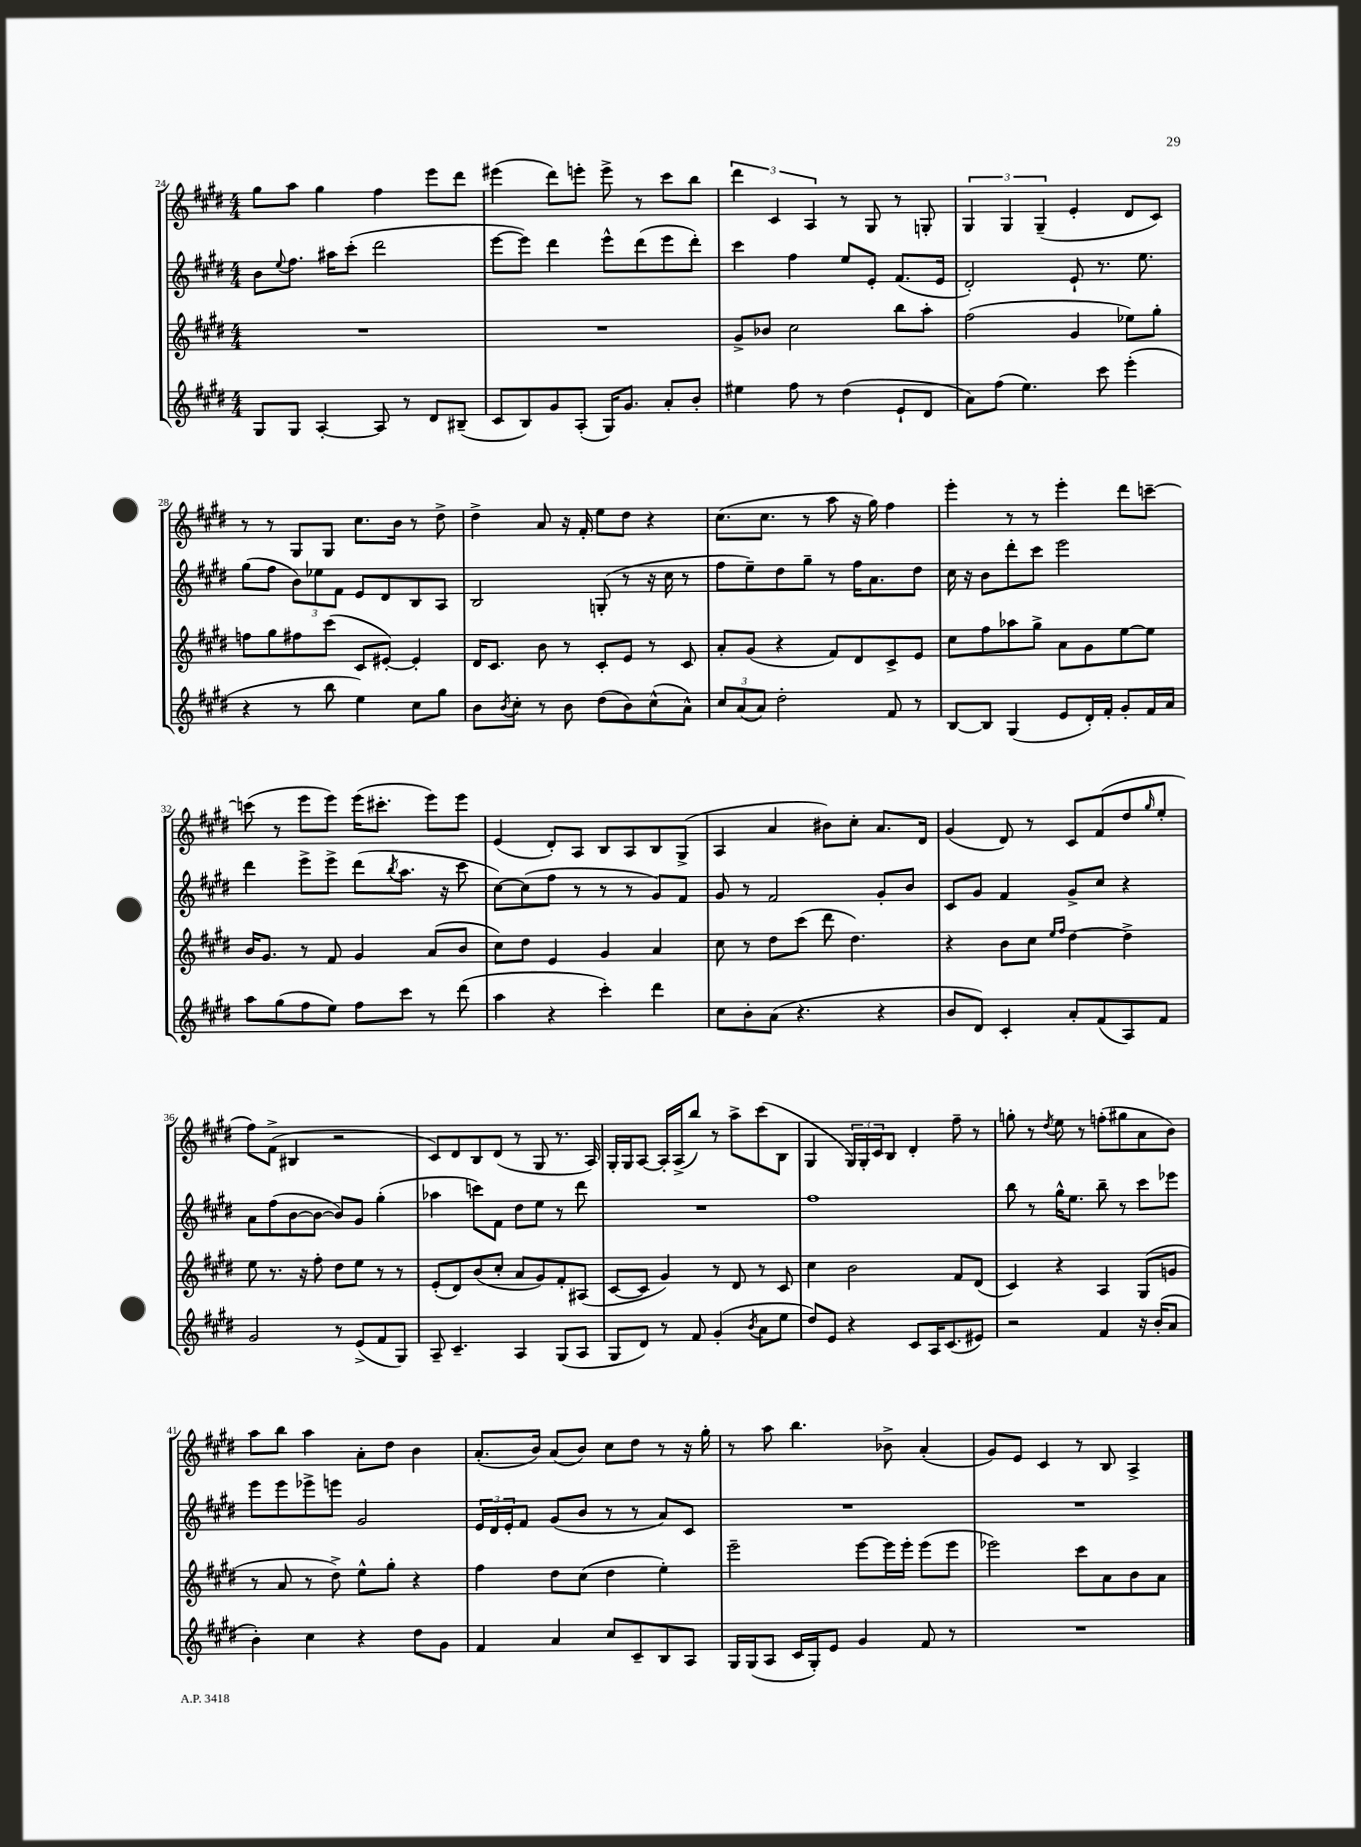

**kern	**kern	**kern	**kern
*staff4	*staff3	*staff2	*staff1
*clefG2	*clefG2	*clefG2	*clefG2
*k[f#c#g#d#]	*k[f#c#g#d#]	*k[f#c#g#d#]	*k[f#c#g#d#]
*M4/4	*M4/4	*M4/4	*M4/4
8G#/L	1r	8b\L	8gg#\L
.	.	8qqee/	.
8G#/J	.	8.ff#\J	8aa\J
[4A'/	.	.	4gg#\
.	.	16aa#\LK	.
.	.	(8ccc#'\J	.
8A/]	.	2ddd#\	4ff#\
8r	.	.	.
8d#/L	.	.	8eee\L
(8B#~/J	.	.	8ddd#\J
=	=	=	=
8c#/L	1r	[8eee\L	(4eee#\
8B/)	.	8eee\]J)	.
8g#/	.	4ddd#\	8ddd#\L)
(8A'/J	.	.	8eee'\J
16G#/LK)	.	8eee^^\L	8eee^\
8.g#/J	.	.	.
.	.	(8ddd#\	8r
8a'/L	.	8eee\	8ccc#\L
8b'/J	.	8ddd#'\J)	8bb\J
=	=	=	=
4ee#\	8g#^/L	4ccc#\	6ddd#\
.	8b-/J	.	.
.	.	.	6c#/
8ff#\	2cc#\	4ff#\	.
.	.	.	6A/
8r	.	.	.
(4dd#\	.	8ee/L	8r
.	.	8e'/J	8G#/
8e`/L	8bb\L	(8.f#/L	8r
8d#/J	8aa'\J	.	8G'/
.	.	16e/Jk	.
=	=	=	=
8a\L)	(2ff#\	2d#'/)	6G#/
(8ff#\J	.	.	.
.	.	.	6G#/
4.ee\)	.	.	.
.	.	.	(6G#~/
.	4g#/	8e`/	4e'/
8ccc#\	.	8.r	.
(4eee'\	8ee-\L)	.	8d#/L
.	.	8.ee\	.
.	8gg#'\J	.	8c#/J)
=	=	=	=
4r	8ff\L	(8gg#\L	8r
.	8gg#\	8ff#\J	8r
8r	8ff#\	12b\L)	8G#/L
.	.	12ee-\	.
8bb\	(8ccc#\J	.	8G#/J
.	.	12f#\J	.
4ee\)	8c#/L	8e/L	8.cc#\L
.	[8e#'/J)	8d#/	.
.	.	.	16b\Jk
8cc#\L	4e#'/]	8B/	8r
8gg#\J	.	8A/J	8dd#^\
=	=	=	=
8b\L	16d#/LK	2B/	4dd#^\
.	8.c#/J	.	.
8qb/	.	.	.
8cc#'\J	.	.	.
8r	8b\	.	8a/
8b\	8r	.	16r
.	.	.	16f#'/
(8dd#\L	8c#'/L	(8G'/	8ee\L
8b\)	8e/J	8r	8dd#\J
(8cc#^^\	8r	16r	4r
.	.	16cc#\	.
8a^^\J)	8c#/	8r	.
=	=	=	=
12cc#/L	8a'/L	8ff#\L	(8.cc#\L
(12a/	.	.	.
.	(8g#/J	8ee~\)	.
12a/J)	.	.	.
.	.	.	8.cc#\J
2dd#'\	4r	8dd#\	.
.	.	8gg#~\J	8r
.	8f#/L)	8r	8aa\
.	8d#/	16ff#\LK	16r
.	.	8.a\	16gg#\)
8f#/	8c#^/	.	4ff#\
8r	8e/J	8dd#\J	.
=	=	=	=
[8B/L	8cc#\L	16cc#\	4eee'\
.	.	16r	.
8B/]J	8ff#\	8b\L	.
(4G#/	8aa-\	8ddd#'\	8r
.	8gg#^\J	8ccc#\J	8r
8e/L	8a\L	2eee\	4eee'\
16d#'/L)	8g#\	.	.
16f#'/JJ	.	.	.
8g#'/L	[8ee\	.	8ddd#\L
16f#/L	8ee\]J	.	[8ccc~\J
16a/JJ	.	.	.
=	=	=	=
8aa\L	16b/LK	4ddd#\	(8ccc\]
.	8.g#/J	.	.
(8gg#\	.	.	8r
8ff#\	8r	8eee^\L	8eee\L
8ee\J)	8f#/	8eee^\J	8eee\J)
8ff#\L	4g#/	(8ddd#\L	(16eee\LK
.	.	.	8.ccc#'\J
.	.	8qbb/	.
8ccc#\J	.	8.aa\J	.
8r	(8a/L	.	8eee\L)
.	.	16r	.
(8ddd#\	8b/J	8ccc#\	8eee\J
=	=	=	=
4aa\	8cc#\L)	[8cc#\L)	(4e/
.	8dd#\J	(8cc#\]	.
4r	4e/	8ff#\J	8d#'/L)
.	.	8r	8A/J
4ccc#'\)	4g#/	8r	8B/L
.	.	8r	8A/
4ddd#\	4a/	8g#/L)	8B/
.	.	8f#/J	(8G#^/J
=	=	=	=
8cc#\L	8cc#\	8g#/	4A/
8b'\	8r	8r	.
(8a\J	8dd#\L	2f#/	4a/
4.r	(8ccc#\J	.	.
.	8ddd#\	.	8b#\L)
.	4.dd#\)	.	8cc#'\J
4r	.	8g#'/L	8.a/L
.	.	8b/J	.
.	.	.	16d#/Jk
=	=	=	=
8b/L	4r	8c#/L	(4g#/
8d#/J)	.	8g#/J	.
4c#'/	8b\L	4f#/	8d#/)
.	8cc#\J	.	8r
.	16qqee/LL	.	.
.	16qqff#/JJ	.	.
8a'/L	[4dd#\	8g#^/L	8c#/L
(8f#/	.	8cc#/J	(8f#/
8A/)	4dd#^\]	4r	8dd#/
.	.	.	16qqgg#/
8f#/J	.	.	8ee'/J
=	=	=	=
2g#/	8ee\	8a\L	8ff#\L)
.	8.r	(8ff#\	(8f#^\J
.	.	[8b\	4B#/
.	16r	.	.
.	8ff#'\	8b\_J	.
8r	8dd#\L	8b/]L)	2r
(8e^/L	8ee\J	8g#/J	.
8f#/	8r	(4gg#'\	.
8G#/J)	8r	.	.
=	=	=	=
8A~/	(8e'/L	4aa-\	8c#/L)
4.c#~/	8d#/)	.	8d#/
.	(8b/	8ccc\L)	8B/
.	8cc#'/J	8f#\J	(8d#/J
4A/	8a/L	8dd#\L	8r
.	8g#/)	8ee\J	8G#/
(8G#/L	8f#'/	8r	8.r
8A/J	(8A#/J	8ddd#\	.
.	.	.	16A/)
=	=	=	=
8G#/L	[8c#/L	1r	16G#'/LL
.	.	.	16G#/J
8d#/J)	8c#/]J	.	[8A/J
8r	4g#/)	.	16A'/]LL
.	.	.	(16A^/J
8f#/	.	.	8bb/J)
(4g#'/	8r	.	8r
.	8d#/	.	8aa^\L
8qb/	.	.	.
8a\L	8r	.	(8ccc#\
8ee\J	8c#/	.	8B\J
=	=	=	=
8dd#/L)	4cc#\	1ff#	4G#/
8e/J	.	.	.
4r	2b\	.	24G#/LL)
.	.	.	24G#'/
.	.	.	24c#/J
.	.	.	8B/J
8c#/L	.	.	4d#'/
16A/K	.	.	.
(8.c#/	.	.	.
.	8f#/L	.	8ff#~\
8e#/J)	(8d#/J	.	8r
=	=	=	=
2r	4c#/)	8bb\	8gg'\
.	.	8r	8r
.	.	.	8qdd#/
.	4r	16gg#^^\LK	8ee\
.	.	8.ee\J	.
.	.	.	8r
4f#/	4A/	8bb~\	(8ff'\L
.	.	8r	8gg#\
16r	(8G#/L	8ccc#\L	8a\
(16b'/LK	.	.	.
8a/J	8g/J	8eee-\J	8b\J)
=	=	=	=
4b'\)	8r	8eee\L	8aa\L
.	8a/	8eee\	8bb\J
4cc#\	8r	8eee-^\	4aa\
.	8dd#^\)	8eee\J	.
4r	8ee^^\L	2g#/	8a'\L
.	8gg#'\J	.	8dd#\J
8dd#\L	4r	.	4b\
8g#\J	.	.	.
=	=	=	=
4f#/	4ff#\	24e/LL	(8.a'/L
.	.	24d#/	.
.	.	24e'/J	.
.	.	8f#/J	.
.	.	.	16b/Jk)
4a/	8dd#\L	(8g#/L	(8a/L
.	(8cc#\J	8b/J	8b/J)
8cc#/L	4dd#\	8r	8cc#\L
8c#~/	.	8r	8dd#\J
8B/	4ee'\)	8a/L)	8r
8A/J	.	8c#/J	16r
.	.	.	16gg#'\
=	=	=	=
16G#/LL	2eee~\	1r	8r
(16G#/J	.	.	.
8A/J	.	.	8aa\
16c#/LL	.	.	4.bb\
16G#'/J)	.	.	.
8e/J	.	.	.
4g#/	[8eee\L	.	.
.	16eee\]L	.	8b-^\
.	16eee'\JJ	.	.
8f#/	(8eee\L	.	(4a'/
8r	8eee\J	.	.
=	=	=	=
1r	2eee-\)	1r	8g#/L)
.	.	.	8e/J
.	.	.	4c#/
.	8ccc#\L	.	8r
.	8a\	.	8B/
.	8b\	.	4A^/
.	8a\J	.	.
==	==	==	==
*-	*-	*-	*-
